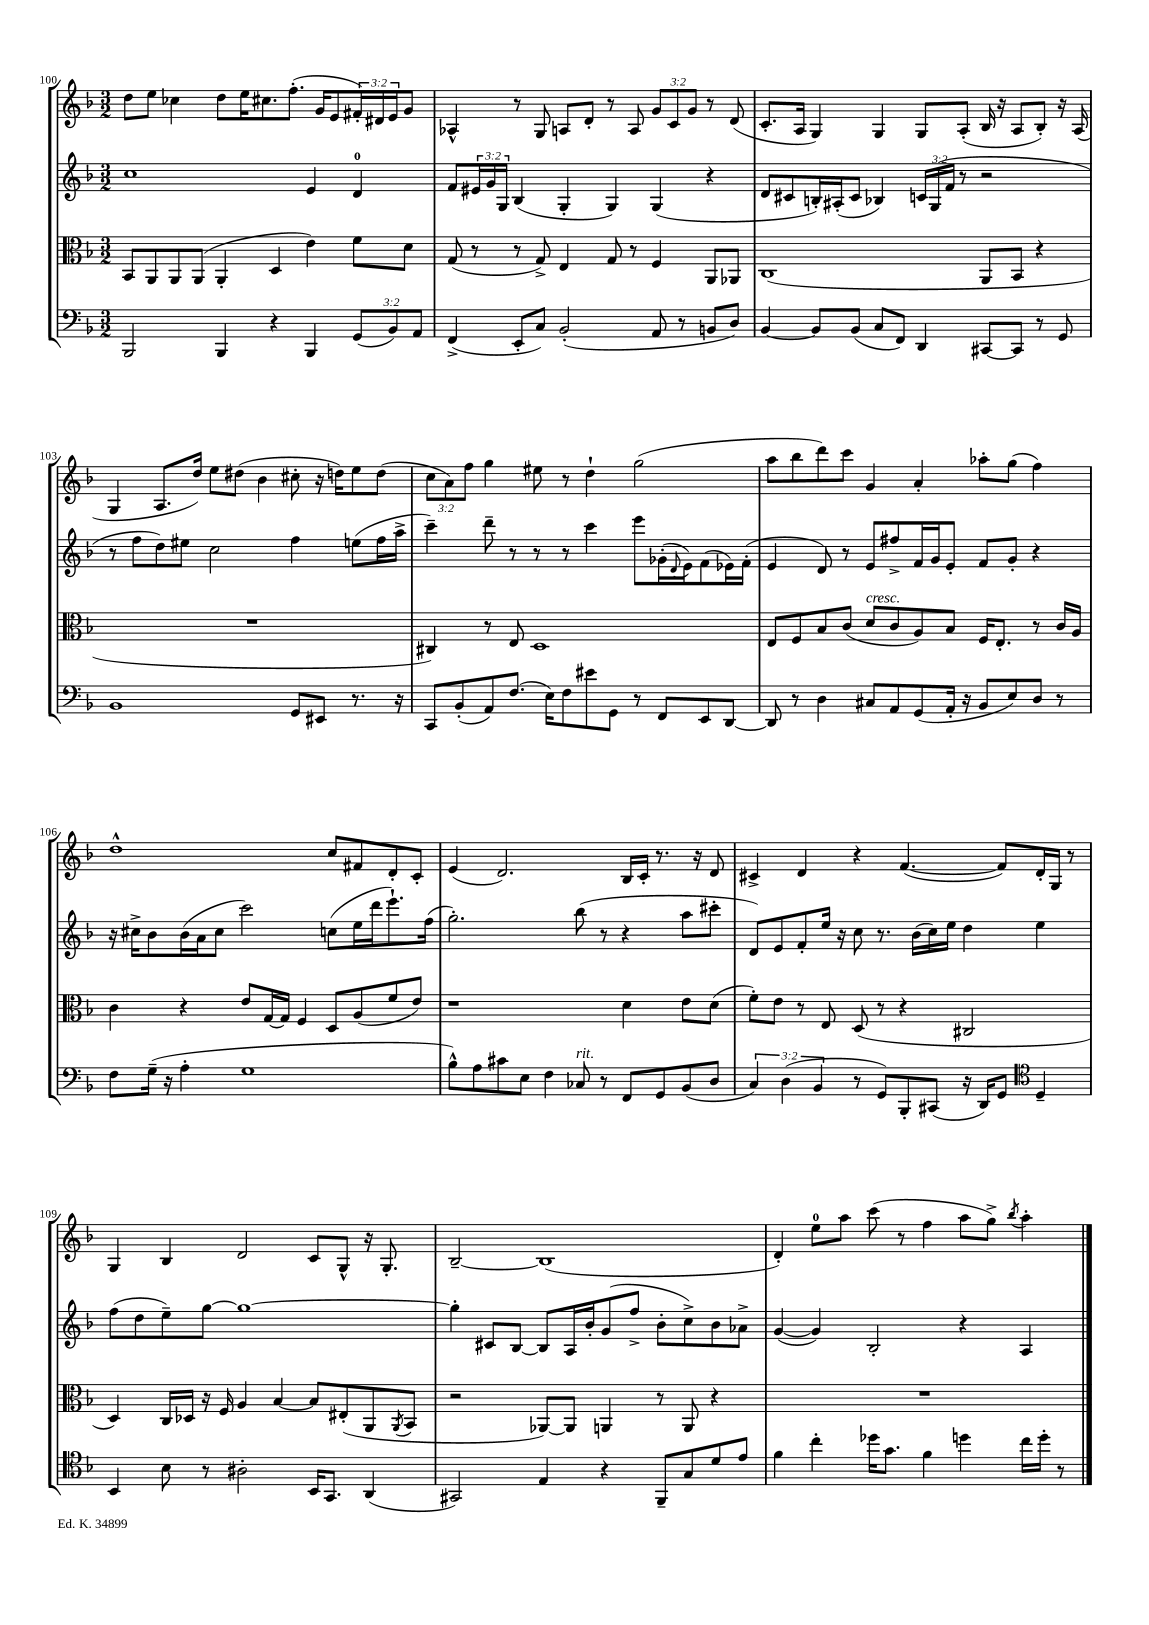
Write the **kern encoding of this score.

**kern	**kern	**kern	**kern
*staff4	*staff3	*staff2	*staff1
*clefF4	*clefC3	*clefG2	*clefG2
*k[b-]	*k[b-]	*k[b-]	*k[b-]
*M3/2	*M3/2	*M3/2	*M3/2
2BBB-/	8BB-/L	1cc	8dd\L
.	8AA/	.	8ee\J
.	8AA/	.	4cc-\
.	(8AA/J	.	.
4BBB-/	4AA'/	.	8dd\L
.	.	.	16ee\K
.	.	.	8.cc#\
4r	4D/	.	.
.	.	.	(8.ff'\J
4BBB-/	4e\)	4e/	.
.	.	.	16g/LK
.	.	.	8e/
(12GG/L	8f\L	4d/	24f#'/L)
.	.	.	24d#/
12BB-/)	.	.	24e/J
.	8d\J	.	8g/J
12AA/J	.	.	.
=	=	=	=
(4FF^/	(8G/	8f/L	4A-^^/
.	8r	24e#/L	.
.	.	24g/	.
.	.	24G/JJ	.
8EE'/L	8r	(4B-/	8r
8C/J)	8G^/)	.	8G/
(2BB-'/	4E/	4G'/	8A/L
.	.	.	8d'/J
.	8G/	4G/)	8r
.	8r	.	8A/
8AA/	4F/	(4G/	12g/L
.	.	.	12c/
8r	.	.	.
.	.	.	12g/J
8BB/L	8AA/L	4r	8r
8D/J)	8AA-/J	.	(8d/
=	=	=	=
[4BB-/	(1C	8d/L	8.c'/L
.	.	8c#/	.
.	.	.	16A/Jk
8BB-/]L	.	16B'/L)	4G/)
.	.	(16A#'/J	.
(8BB-/J	.	8c#/J	.
8C/L	.	4B-/)	4G/
8FF/J)	.	.	.
4DD/	.	24c/LL	8G/L
.	.	(24G/	.
.	.	24f/JJ	.
.	.	8r	(8A'/J
[8CC#/L	8AA/L	2r	16B-/
.	.	.	16r
8CC#/]J	8BB-/J	.	8A/L
8r	4r	.	8B-'/J)
8GG/	.	.	16r
.	.	.	(16A/
=	=	=	=
1BB-	1.r	8r	4G/
.	.	8ff\L	.
.	.	8dd\)	8.A/L
.	.	8ee#\J	.
.	.	.	16dd/Jk)
.	.	2cc\	8ee\L
.	.	.	(8dd#\J
.	.	.	4b-\
8GG/L	.	4ff\	8cc#'\
8EE#/J	.	.	16r
.	.	.	16dd\LK)
8.r	.	(8ee\L	8ee\
.	.	16ff\L	(8dd\J
16r	.	16aa^\JJ	.
=	=	=	=
8CC/L	4C#/)	4ccc~\)	12cc\L
.	.	.	12a\)
(8BB-'/	.	.	.
.	.	.	12ff\J
8AA/)	8r	8ddd~\	4gg\
(8.F/J	8E/	8r	.
.	1D	8r	8ee#\
16E\LK)	.	.	.
8F\	.	8r	8r
8e#\	.	4ccc\	4dd`\
8GG\J	.	.	.
8r	.	8eee\L	(2gg\
8FF/L	.	(16g-'\L	.
.	.	8qqd/	.
.	.	16e\J)	.
8EE/	.	(8f\	.
[8DD/J	.	16e-\L)	.
.	.	(16f'\JJ	.
=	=	=	=
8DD/]	8E/L	4e/	8aa\L
8r	8F/	.	8bb-\
4D\	8B-/	8d/)	8ddd\)
.	(8c/J	8r	8ccc\J
8C#/L	8d/L	8e/L	4g/
8AA/	8c/	8ff#^/	.
(8GG/	8A/)	16f/L	4a'/
.	.	16g/J	.
16AA'/Jk	8B-/J	8e'/J	.
16r	.	.	.
8BB-/L	16F/LK	8f/L	8aa-'\L
.	8.E'/J	.	.
8E/)	.	8g'/J	(8gg\J
8D/J	8r	4r	4ff\)
8r	16c/LL	.	.
.	16A/JJ	.	.
=	=	=	=
8F\L	4c\	16r	1dd^^
.	.	16cc#^\LK	.
(16G~\Jk	.	8b-\	.
16r	.	.	.
4A'\	4r	(16b-\L	.
.	.	16a\J	.
.	.	8cc#\J	.
1G	8e/L	2ccc\)	.
.	[16G/L	.	.
.	16G/]JJ	.	.
.	4F/	.	.
.	8D/L	(8cc\L	8cc/L
.	(8A/	16ee\L	8f#/
.	.	16ddd\J	.
.	8f/	8.eee`\)	8d'/
.	8e/J)	.	8c'/J
.	.	(16ff\Jk	.
=	=	=	=
8B-^^\L)	1r	2.gg'\)	(4e/
8A\	.	.	.
8c#\	.	.	2.d/)
8E\J	.	.	.
4F\	.	.	.
8C-/	.	(8bb-\	.
8r	.	8r	.
8FF/L	4d\	4r	16B-/LL
.	.	.	16c'/JJ
8GG/	.	.	8.r
(8BB-/	8e\L	8aa\L	.
.	.	.	16r
8D/J	(8d\J	8ccc#'\J	8d/
=	=	=	=
6C/)	8f'\L)	8d/L)	4c#^/
.	8e\J	8e/	.
(6D\	.	.	.
.	8r	8f'/	4d/
6BB-/	.	.	.
.	8E/	16ee/Jk	.
.	.	16r	.
8r	(8D/	8cc\	4r
8GG/L)	8r	8.r	.
8BBB-'/	4r	.	([4.f/
.	.	(16b-\LL	.
(8CC#/J	.	16cc\)	.
.	.	16ee\JJ	.
16r	2C#/	4dd\	.
16DD/LK)	.	.	.
8GG/J	.	.	8f/]L)
*clefC4	*	*	*
4D~/	.	4ee\	16d'/L
.	.	.	16G/JJ
.	.	.	8r
=	=	=	=
4BB-/	4D/)	(8ff\L	4G/
.	.	8dd\	.
8B-\	16C/LL	8ee~\)	4B-/
.	16D-/JJ	.	.
8r	16r	[8gg\J	.
.	16F/	.	.
2A#'\	4A/	1gg_	2d/
.	[4B-/	.	.
16BB-/LK	8B-/]L	.	8c/L
8.GG/J	.	.	.
.	(8E#'/	.	8G^^/J
(4AA/	8AA/	.	16r
.	.	.	8.G'/
.	8qAA/	.	.
.	8BB-/J	.	.
=	=	=	=
2GG#/)	2r	4gg'\]	[2B-~/
.	.	8c#/L	.
.	.	[8B-/J	.
4E/	[8AA-/L)	8B-/]L	(1B-]
.	8AA-/]J	16A/L	.
.	.	16b-'/J	.
4r	4AA/	(8g/	.
.	.	8ff^/J	.
8FF~/L	8r	8b-'\L	.
8G/	8AA/	8cc^\)	.
8d/	4r	8b-\	.
8e/J	.	8a-^\J	.
=	=	=	=
4f\	1.r	([4g/	4d'/)
4cc'\	.	4g/])	8ee\L
.	.	.	8aa\J
16dd-\LK	.	2B-'/	(8ccc\
8.g\J	.	.	.
.	.	.	8r
4f\	.	.	4ff\
4dd\	.	4r	8aa\L
.	.	.	8gg^\J)
.	.	.	8qbb-/
16cc\LL	.	4A/	4aa'\
16dd'\JJ	.	.	.
8r	.	.	.
==	==	==	==
*-	*-	*-	*-
